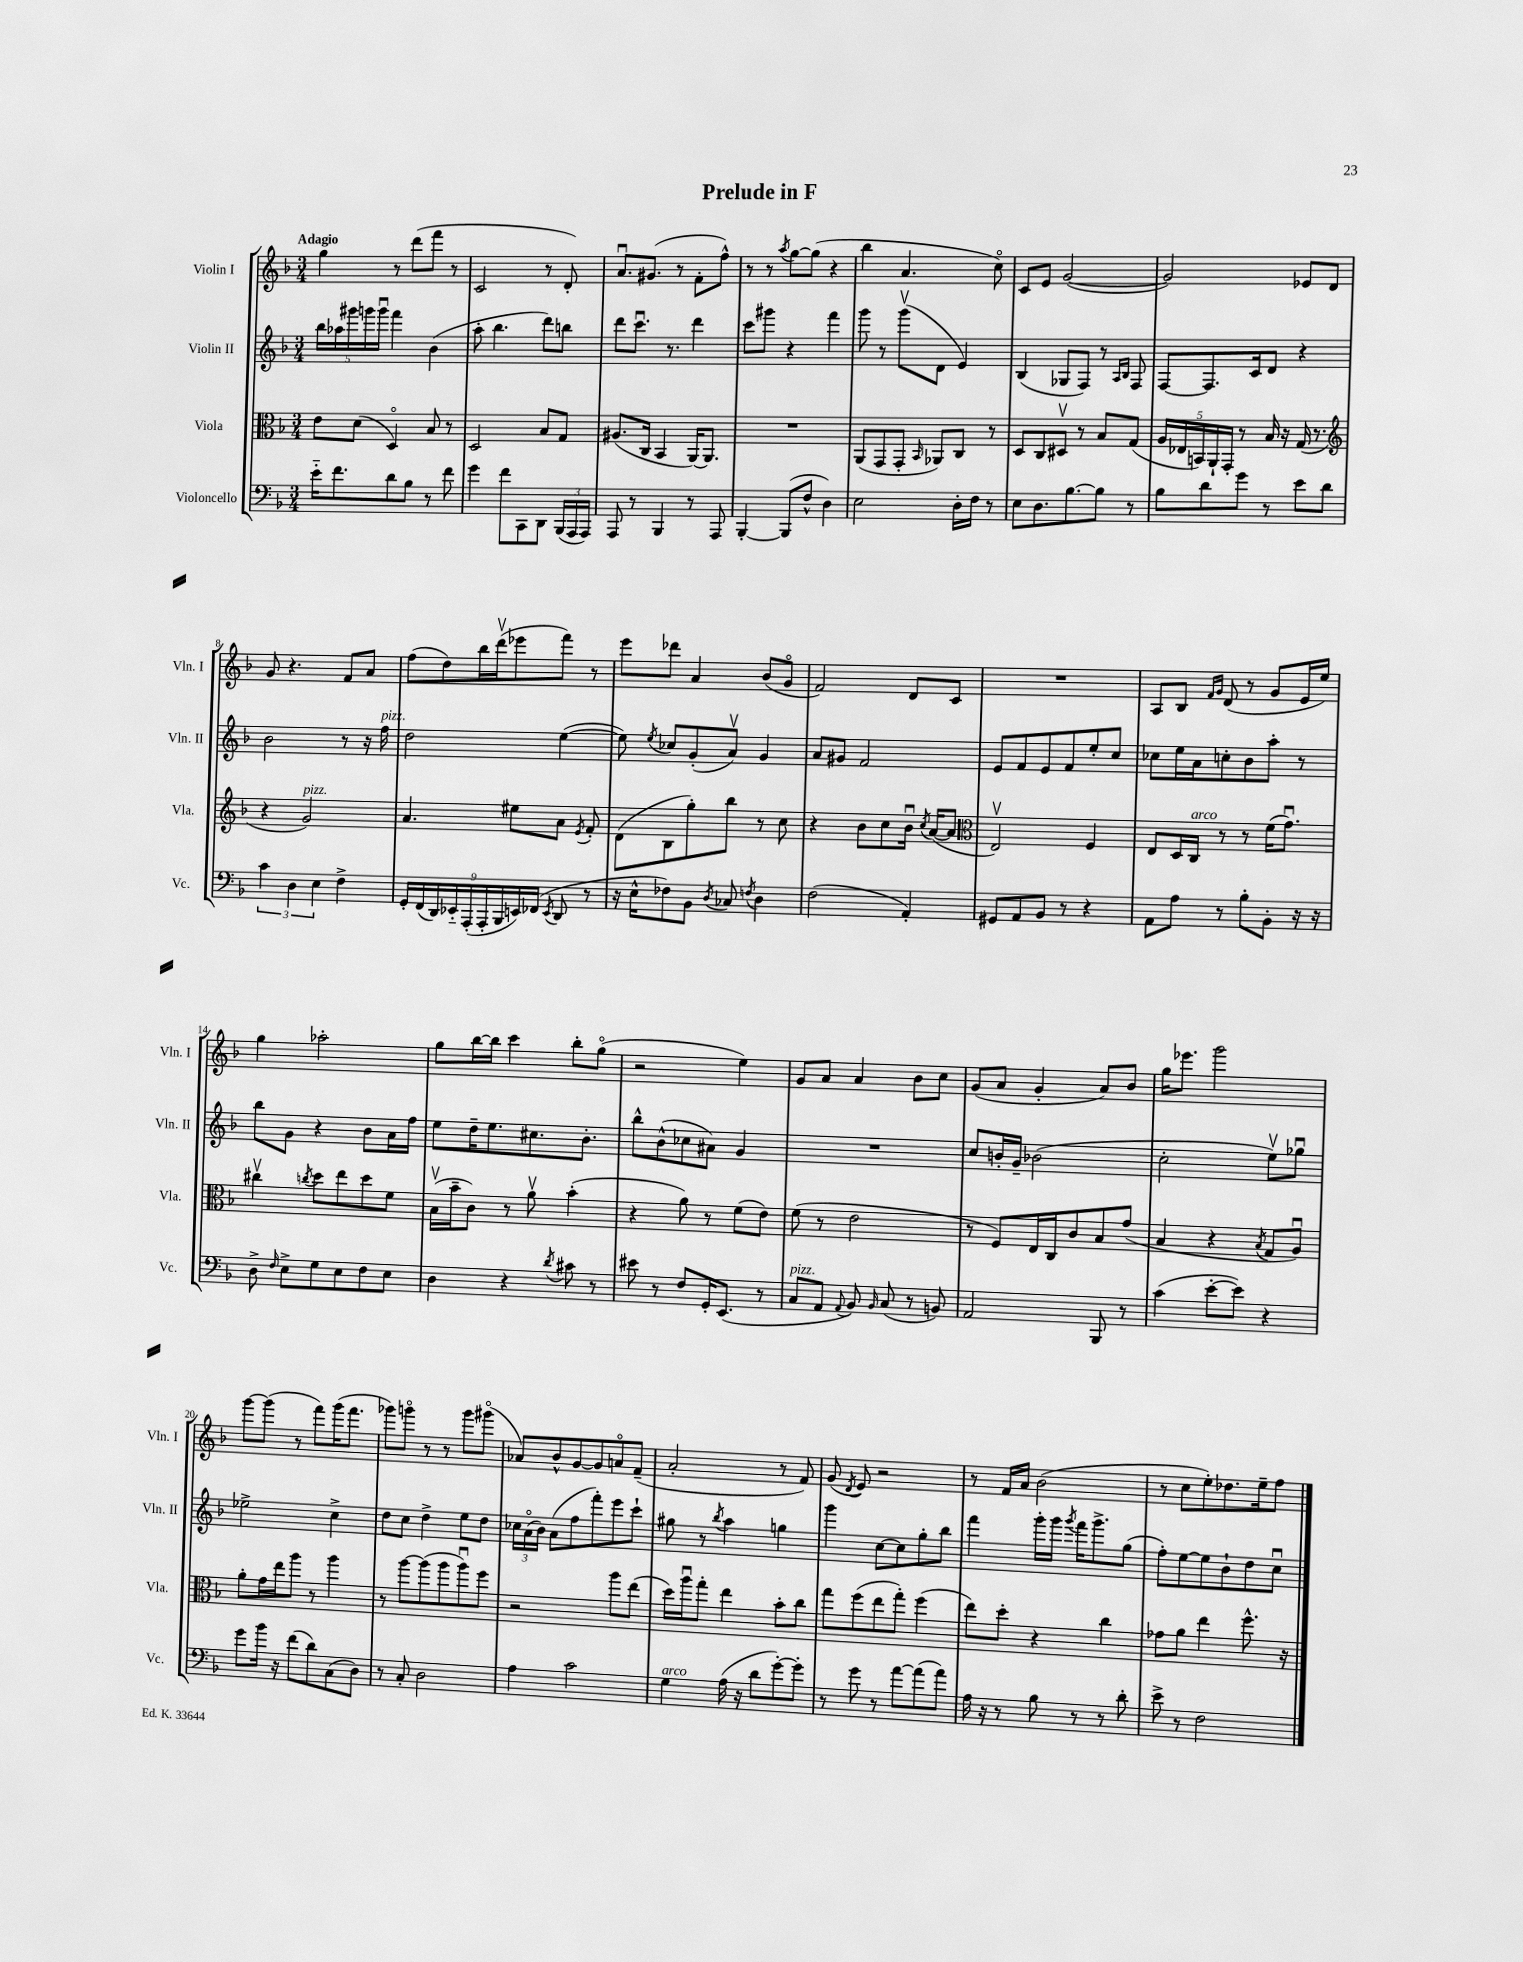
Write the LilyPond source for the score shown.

\header { title = "Prelude in F" }
<<
\new StaffGroup <<
\new Staff = "s0" \with { instrumentName = "Violin I" shortInstrumentName = "Vln. I" } {
    \clef treble \key f \major \numericTimeSignature \time 3/4 \tempo "Adagio"
    \autoBeamOff g''4 r8 d'''8[( f'''8] r8 |
    c'2 r8 d'8-.) |
    a'8.[\downbow gis'8.]( r8 f'8[-. f''8]-^) |
    r8 r8 \acciaccatura { a''8 } g''8[~ g''8]( r4 |
    bes''4 a'4. c''8\flageolet) |
    c'8[ e'8] g'2~( |
    g'2) ees'8[ d'8] |
    g'8 r4. f'8[ a'8] |
    f''8[( d''8) bes''16 d'''16\upbow( ees'''8 f'''8]) r8 |
    e'''8[ des'''8] a'4 bes'8[( g'8]\flageolet |
    f'2) d'8[ c'8] |
    R2. |
    a8[ bes8] \grace { f'16[ g'16] } d'8( r8 g'8[ e'16 e''16]) |
    g''4 aes''2-. |
    g''8[ bes''16~ bes''16] c'''4 bes''8[-. g''8]\flageolet( |
    r2 e''4) |
    g'8[ a'8] a'4 bes'8[ c''8] |
    g'8[( a'8] g'4-. a'8[) bes'8] |
    g''16[ ees'''8.] g'''2 |
    g'''8[~ g'''8]( r8 f'''8[) g'''16( f'''8.] |
    ges'''8[) g'''8]\flageolet r8 r8 g'''8[ gis'''8]\flageolet( |
    aes'8[) bes'8-^ g'8~ g'8 a'8\flageolet f'8]--( |
    a'2-. r8 f'8) |
    g'8( \acciaccatura { d'8 } e'8) r2 |
    r8 f'16[ a'16] bes'2( |
    r8 c''8[ e''8-.) des''8. e''16-- f''8] \bar "|." |
}
\new Staff = "s1" \with { instrumentName = "Violin II" shortInstrumentName = "Vln. II" } {
    \clef treble \key f \major \numericTimeSignature \time 3/4
    \autoBeamOff \tuplet 5/4 { bes''16[ aes''16 gis'''16 g'''16 g'''16]\downbow } f'''4 bes'4( |
    a''8-. bes''4. d'''8[) b''8] |
    d'''8[ c'''8.]\downbow r8. d'''4 |
    c'''8[ gis'''8] r4 f'''4 |
    g'''8 r8 g'''8[\upbow( d'8] e'4) |
    bes4( ges8[ f8]) r8 \grace { a16[ bes16] } f8 |
    f8[~ f8. c'16 d'8] r4 |
    bes'2 r8 r16 f''16^\markup { \italic "pizz." } |
    d''2 e''4~( |
    e''8) \acciaccatura { e''8 } ces''8[ g'8-.( a'8]\upbow) g'4 |
    a'8[ gis'8] f'2 |
    e'8[ f'8 e'8 f'8 e''8-. c''8] |
    ces''8[ e''16 a'16 c''8-. bes'8 a''8]-. r8 |
    bes''8[ g'8] r4 bes'8[ a'16 f''16] |
    e''8[ d''16-- e''8. cis''8. bes'8.]-. |
    bes''8[-^ bes'8-^( ces''8 ais'8]) g'4 |
    R2. |
    c''8[ b'16-. g'16]-- bes'2( |
    c''2-. e''8[\upbow) ges''8]\downbow |
    ees''2-> c''4-> |
    d''8[ c''8] d''4-> e''8[ d''8] |
    \tuplet 3/2 { ces''16[ a'16\flageolet( bes'16]) } a'8[( f''8 f'''8-.) e'''8 c'''8]-! |
    gis''8 r8 \acciaccatura { bes''8 } a''4 g''4 |
    g'''4 c''8[~ c''8 g''8-. bes''8] |
    f'''4 g'''16[-. g'''16] \acciaccatura { g'''8 } f'''16[ g'''8.-> g''8]( |
    f''8[-.) e''8~ e''8 bes'8-! d''8 c''8]\downbow \bar "|." |
}
\new Staff = "s2" \with { instrumentName = "Viola" shortInstrumentName = "Vla." } {
    \clef alto \key f \major \numericTimeSignature \time 3/4
    \autoBeamOff e'8[ d'8]( d4\flageolet) bes8 r8 |
    d2 bes8[ g8] |
    ais8.[( c16] bes,4 a,16[~) a,8.] |
    R2. |
    a,8[( g,8 g,8]-. \grace { bes,16 } aes,8[) c8] r8 |
    d8[ c8 dis8]\upbow r8 bes8[ g8]( |
    \tuplet 5/4 { a16[ ees16 b,16) a,16-! g,16]-. } r8 bes16 r16 g16( r8. |
    \clef treble r4 g'2^\markup { \italic "pizz." }) |
    a'4. eis''8[ a'8] \acciaccatura { e'8 } f'8-. |
    d'8[( bes8 g''8-.) bes''8] r8 c''8 |
    r4 bes'8[ c''8 bes'16]\downbow \acciaccatura { c''8 } a'16[~( a'8] |
    \clef alto e2\upbow) f4 |
    e8[ d16 c16]^\markup { \italic "arco" } r8 r8 f'16[( g'8.]\downbow) |
    cis''4\upbow \acciaccatura { c''8 } d''8[ e''8 d''8 f'8] |
    bes16[\upbow( bes'16-- c'8]) r8 a'8\upbow bes'4-.( |
    r4 a'8) r8 f'8[( e'8]) |
    f'8( r8 e'2 |
    r8 f8[) e16 c16 c'8 bes8 g'8]( |
    bes4 r4 \acciaccatura { bes8 } g8[ a8]\downbow) |
    a'8[-. g'16 e''16 a''8] r8 a''4 |
    r8 a''8[~ a''8( a''8 a''8\downbow) f''8] |
    r2 a''8[ e''8]( |
    d''16[) a''16\downbow g''8]-. e''4 bes'8[-. c''8] |
    g''8[ f''8( e''8 g''8]-.) f''4( |
    e''8[) d''8]-. r4 c''4 |
    ges'8[ a'8] e''4 f''8.-^ r16 \bar "|." |
}
\new Staff = "s3" \with { instrumentName = "Violoncello" shortInstrumentName = "Vc." } {
    \clef bass \key f \major \numericTimeSignature \time 3/4
    \autoBeamOff e'16[-_ f'8. d'8 bes8] r8 f'8 |
    g'4 f'8[ c,8 d,8] \tuplet 3/2 { bes,,16[( a,,16 a,,16]) } |
    a,,8 r8 bes,,4 r8 a,,8 |
    bes,,4~-. bes,,8[( f8]-^ d4) |
    e2 d16[-. f16] r8 |
    e8[ d8. bes8.~ bes8] r8 |
    bes8[ d'8 g'8] r8 e'8[ d'8] |
    \tuplet 3/2 { c'4 d4 e4 } f4-> |
    \tuplet 9/8 { g,16[-. f,16( d,16) ees,16-_ a,,16-.( a,,16-. bes,,16 e,16) fes,16]( } \acciaccatura { e,8 } d,8 r8 |
    r16 e16[-^ fes8) bes,8] \acciaccatura { d8 } ces8 \acciaccatura { f8 } d4 |
    f2( a,4-.) |
    gis,8[ a,8 bes,8] r8 r4 |
    a,8[ a8] r8 bes8[-. bes,8]-. r16 r16 |
    d8-> \grace { f16 } e8[-> g8 e8 f8 e8] |
    d4 r4 \acciaccatura { d'8 } cis'8 r8 |
    eis'8 r8 f8[ g,16-. e,8.]( r8 |
    c8[^\markup { \italic "pizz." } a,8] \appoggiatura { a,8 } bes,8) \grace { bes,16 } c8( r8 b,8) |
    a,2 bes,,8 r8 |
    c'4( e'8[~-. e'8]) r4 |
    g'8[ bes'16] r16 f'8[( d'8) c8( d8]) |
    r8 c8-. d2 |
    a4 c'2 |
    g4^\markup { \italic "arco" } a16( r16 d'8[ g'8~-.) g'8]-. |
    r8 g'8 r8 a'8[~ a'8( a'8]) |
    a16 r16 r8 bes8 r8 r8 d'8-. |
    e'8-> r8 f2 \bar "|." |
}
>>
>>
